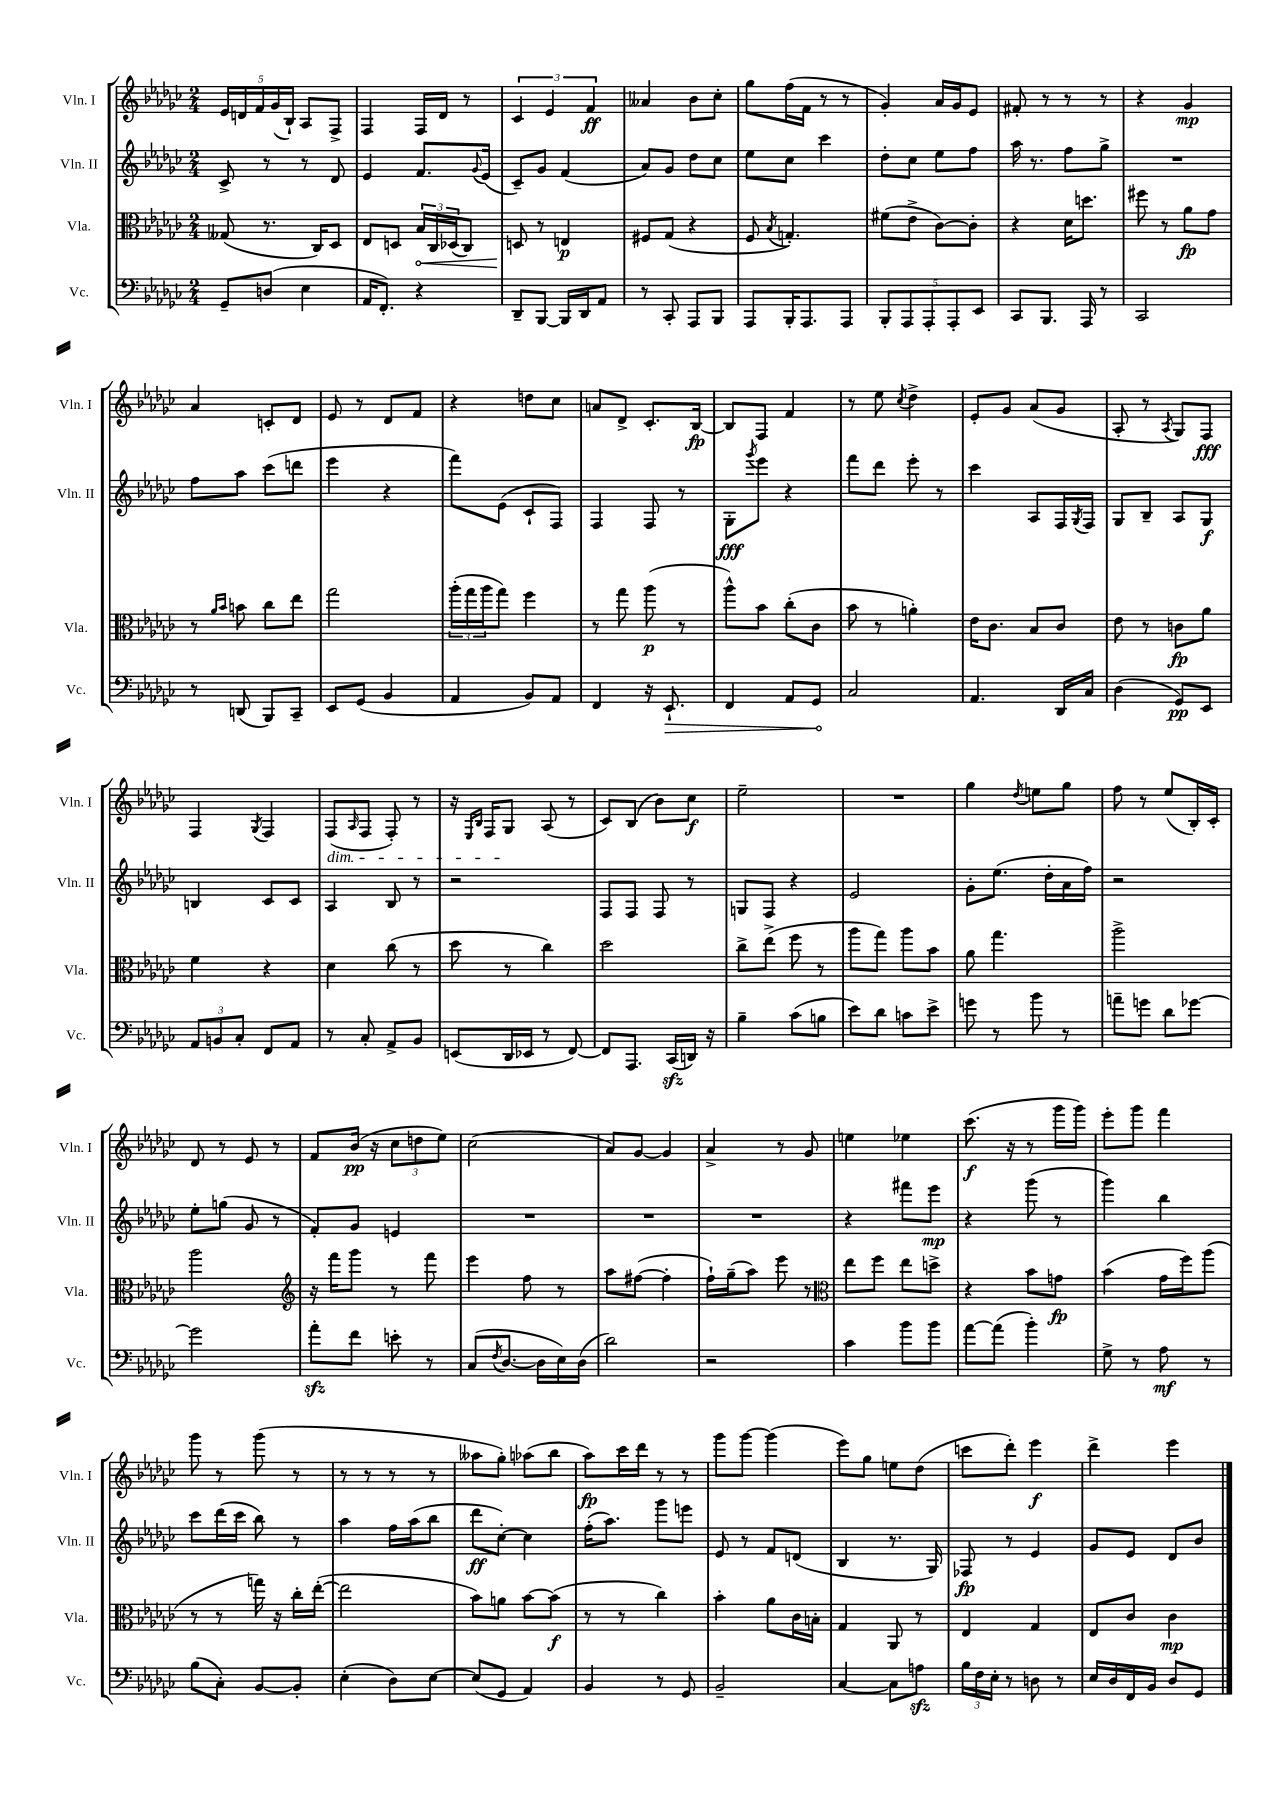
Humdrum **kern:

**kern	**dynam	**kern	**dynam	**kern	**dynam	**kern	**dynam
*part4	*part4	*part3	*part3	*part2	*part2	*part1	*part1
*staff4	*staff4	*staff3	*staff3	*staff2	*staff2	*staff1	*staff1
*I"Vc.	*	*I"Vla.	*	*I"Vln. II	*	*I"Vln. I	*
*I'Vc.	*	*I'Vla.	*	*I'Vln. II	*	*I'Vln. I	*
*clefF4	*	*clefC3	*	*clefG2	*	*clefG2	*
*k[b-e-a-d-g-c-]	*	*k[b-e-a-d-g-c-]	*	*k[b-e-a-d-g-c-]	*	*k[b-e-a-d-g-c-]	*
*M2/4	*	*M2/4	*	*M2/4	*	*M2/4	*
=6	=6	=6	=6	=6	=6	=6	=6
8GG-~/L	.	(8G--X/	.	8c-^/	.	20e-/LL	.
.	.	.	.	.	.	20dn/	.
.	.	.	.	.	.	20f/	.
(8Dn/J	.	8.r	.	8r	.	.	.
.	.	.	.	.	.	(20g-/	.
.	.	.	.	.	.	20B-`/JJ)	.
4E-\	.	.	.	8r	.	8A-/L	.
.	.	16C-/KL)	.	.	.	.	.
.	.	8D-/J	.	8d-/	.	8F^/J	.
=7	=7	=7	=7	=7	=7	=7	=7
16AA-/KL	.	8E-/L	.	4e-/	.	4F/	.
8.FF'/J)	.	.	.	.	.	.	.
.	.	8Dn/J	.	.	.	.	.
!	!	!	!LO:HP:b	!	!	!	!
4r	.	24B-/LL	<	8.f/L	.	16F/LL	.
.	.	24C-/	.	.	.	.	.
.	.	.	.	.	.	16d-/JJ	.
.	.	(24D-X/J	.	.	.	.	.
.	.	8C-/J)	.	.	.	8r	.
.	.	.	.	8qqg-/	.	.	.
.	.	.	.	(16e-/Jk	.	.	.
=8	=8	=8	=8	=8	=8	=8	=8
8DD-~/L	.	8Dn/	.	8c-~/L)	.	6c-/	.
[8BBB-/J	.	8r	[	8g-/J	.	.	.
.	.	.	.	.	.	6e-/	.
16BBB-/LL]	.	4En/	p	(4f/	.	.	.
16DD-/J	.	.	.	.	.	.	.
.	.	.	.	.	.	6f/	ff
8AA-/J	.	.	.	.	.	.	.
=9	=9	=9	=9	=9	=9	=9	=9
8r	.	8F#X/L	.	8a-/L)	.	4a--X/	.
8CC-'/	.	(8G-/J	.	8g-/J	.	.	.
8AAA-/L	.	4r	.	8dd-\L	.	8b-\L	.
8BBB-/J	.	.	.	8cc-\J	.	8cc-'\J	.
=10	=10	=10	=10	=10	=10	=10	=10
8AAA-/L	.	8F/	.	8ee-\L	.	8gg-\L	.
.	.	8qB-/	.	.	.	.	.
16BBB-'/K	.	4.Gn'/)	.	8cc-\J	.	(16ff\L	.
8.AAA-/	.	.	.	.	.	16f\JJ	.
.	.	.	.	4ccc-\	.	8r	.
8AAA-/J	.	.	.	.	.	8r	.
=11	=11	=11	=11	=11	=11	=11	=11
10BBB-'/L	.	(8f#X\L	.	8dd-'\L	.	4g-'/)	.
10AAA-/	.	.	.	.	.	.	.
.	.	8e-^\J	.	8cc-\J	.	.	.
10AAA-'/	.	.	.	.	.	.	.
.	.	[8c-\L)	.	8ee-\L	.	16a-/LL	.
10AAA-'/	.	.	.	.	.	.	.
.	.	.	.	.	.	16g-/J	.
.	.	8c-'\J]	.	8ff\J	.	8e-/J	.
10EE-/J	.	.	.	.	.	.	.
=12	=12	=12	=12	=12	=12	=12	=12
8CC-/L	.	4r	.	16aa-\	.	8f#X'/	.
.	.	.	.	8.r	.	.	.
8.BBB-/J	.	.	.	.	.	8r	.
.	.	16d-\KL	.	8ff\L	.	8r	.
16AAA-/	.	8.ddn\J	.	.	.	.	.
8r	.	.	.	8gg-^\J	.	8r	.
=13	=13	=13	=13	=13	=13	=13	=13
2CC-/	.	8ff#X\	.	2r	.	4r	.
.	.	8r	.	.	.	.	.
.	.	8a-\L	fp	.	.	4g-/	mp
.	.	8g-\J	.	.	.	.	.
!!LO:LB:g=z
=14	=14	=14	=14	=14	=14	=14	=14
8r	.	8r	.	8ff\L	.	4a-/	.
.	.	16qqa-/LL	.	.	.	.	.
.	.	16qqb-/JJ	.	.	.	.	.
(8DDn/	.	8bn\	.	8aa-\J	.	.	.
8BBB-/L)	.	8cc-\L	.	(8ccc-\L	.	8cn'/L	.
8CC-~/J	.	8ee-\J	.	8dddn\J	.	8d-/J	.
=15	=15	=15	=15	=15	=15	=15	=15
8EE-/L	.	2gg-\	.	4eee-\	.	8e-/	.
(8GG-/J	.	.	.	.	.	8r	.
4BB-/	.	.	.	4r	.	8d-/L	.
.	.	.	.	.	.	8f/J	.
=16	=16	=16	=16	=16	=16	=16	=16
4AA-/	.	(24aa-'\LL	.	8fff\L)	.	4r	.
.	.	24gg-\	.	.	.	.	.
.	.	24aa-\J	.	.	.	.	.
.	.	8gg-\J)	.	(8e-\J	.	.	.
8BB-/L)	.	4ff\	.	8c-`/L	.	8ddn\L	.
8AA-/J	.	.	.	8F/J)	.	8cc-\J	.
=17	=17	=17	=17	=17	=17	=17	=17
4FF/	.	8r	.	4F/	.	8an/L	.
.	.	8gg-\	.	.	.	8d-^/J	.
16r	.	(8aa-\	p	8F/	.	8.c-'/L	.
!	!LO:HP:b	!	!	!	!	!	!
8.EE-`/	>	.	.	.	.	.	.
.	.	8r	.	8r	.	.	.
.	.	.	.	.	.	[16B-/Jk	fp
=18	=18	=18	=18	=18	=18	=18	=18
4FF/	.	8aa-^^\L)	.	8G-'\L	fff	8B-/L]	.
.	.	.	.	8qggg-/	.	.	.
.	.	8b-\J	.	8eee-\J	.	8F/J	.
8AA-/L	.	(8cc-'\L	.	4r	.	4f/	.
8GG-/J	.	8c-\J	.	.	.	.	.
.	]	.	.	.	.	.	.
=19	=19	=19	=19	=19	=19	=19	=19
2C-/	.	8b-\	.	8fff\L	.	8r	.
.	.	8r	.	8ddd-\J	.	8ee-\	.
.	.	.	.	.	.	8qcc-/	.
.	.	4an'\)	.	8eee-'\	.	4dd-^\	.
.	.	.	.	8r	.	.	.
=20	=20	=20	=20	=20	=20	=20	=20
4.AA-/	.	16e-\KL	.	4ccc-\	.	8e-'/L	.
.	.	8.c-\J	.	.	.	.	.
.	.	.	.	.	.	8g-/J	.
.	.	8B-/L	.	8A-/L	.	(8a-/L	.
16DD-/LL	.	8c-/J	.	16F/L	.	8g-/J	.
.	.	.	.	8qG-/	.	.	.
16C-/JJ	.	.	.	16F/JJ	.	.	.
=21	=21	=21	=21	=21	=21	=21	=21
(4D-\	.	8e-\	.	8G-/L	.	8A-'/	.
.	.	8r	.	8B-~/J	.	8r	.
.	.	.	.	.	.	8qA-/	.
8GG-/L)	pp	8cn\L	fp	8A-/L	.	8G-/L)	.
8EE-/J	.	8a-\J	.	8G-/J	f	8F/J	fff
!!LO:LB:g=z
=22	=22	=22	=22	=22	=22	=22	=22
12AA-/L	.	4f\	.	4Bn/	.	4F/	.
12BBn/	.	.	.	.	.	.	.
12C-'/J	.	.	.	.	.	.	.
.	.	.	.	.	.	8qG-/	.
8FF/L	.	4r	.	8c-/L	.	4F/	.
8AA-/J	.	.	.	8c-/J	.	.	.
=23	=23	=23	=23	=23	=23	=23	=23
!	!	!	!	!	!	!LO:TX:b:i:t=dim.	!
8r	.	4d-\	.	4A-/	.	(8F/L	.
.	.	.	.	.	.	16qqA-/	.
8C-'/	.	.	.	.	.	8F/J	.
8AA-^/L	.	(8cc-\	.	8B-/	.	8F'/)	.
8BB-/J	.	8r	.	8r	.	8r	.
=24	=24	=24	=24	=24	=24	=24	=24
(8EEn/L	.	8dd-\	.	2r	.	16r	.
.	.	.	.	.	.	16qqE-/LL	.
.	.	.	.	.	.	16qqB-/JJ	.
.	.	.	.	.	.	16F/KL	.
16DD-/L	.	8r	.	.	.	8G-/J	.
16EE-X/JJ	.	.	.	.	.	.	.
8r	.	4cc-\)	.	.	.	(8A-/	.
[8FF/)	.	.	.	.	.	8r	.
=25	=25	=25	=25	=25	=25	=25	=25
8FF/L]	.	2dd-\	.	8F/L	.	8c-/L)	.
8.AAA-/J	.	.	.	8F/J	.	(8B-/J	.
.	.	.	.	8F/	.	8b-\L)	.
(16CC-zz/LL	.	.	.	.	.	.	.
16DDn/JJ)	.	.	.	8r	.	8cc-\J	f
16r	.	.	.	.	.	.	.
=26	=26	=26	=26	=26	=26	=26	=26
4B-~\	.	8cc-^\L	.	8Gn/L	.	2ee-~\	.
.	.	(8ee-^\J	.	8F/J	.	.	.
(8c-\L	.	8ff\	.	4r	.	.	.
8Bn\J	.	8r	.	.	.	.	.
=27	=27	=27	=27	=27	=27	=27	=27
8e-\L)	.	8aa-\L	.	2e-/	.	2r	.
8d-\J	.	8gg-\J)	.	.	.	.	.
8cn\L	.	8aa-\L	.	.	.	.	.
8e-^\J	.	8b-\J	.	.	.	.	.
=28	=28	=28	=28	=28	=28	=28	=28
8gn\	.	8a-\	.	8g-'\L	.	4gg-\	.
8r	.	4.gg-\	.	(8.ee-\J	.	.	.
.	.	.	.	.	.	8qdd-/	.
8b-\	.	.	.	.	.	8een\L	.
.	.	.	.	16dd-'\LL	.	.	.
8r	.	.	.	16a-\	.	8gg-\J	.
.	.	.	.	16ff\JJ)	.	.	.
=29	=29	=29	=29	=29	=29	=29	=29
8an~\L	.	2aa-^\	.	2r	.	8ff\	.
8gn\J	.	.	.	.	.	8r	.
8d-\L	.	.	.	.	.	(8ee-/L	.
[8g-X\J	.	.	.	.	.	16B-'/L)	.
.	.	.	.	.	.	16c-'/JJ	.
!!LO:LB:g=z
=30	=30	=30	=30	=30	=30	=30	=30
2g-\]	.	2aa-\	.	8ee-'\L	.	8d-/	.
.	.	.	.	(8ggn\J	.	8r	.
.	.	.	.	8g-/	.	8e-/	.
.	.	.	.	8r	.	8r	.
=31	=31	=31	=31	=31	=31	=31	=31
*	*	*clefG2	*	*	*	*	*
8a-zz'\L	.	16r	.	8f'/L)	.	8f/L	.
.	.	16fff\KL	.	.	.	.	.
8f\J	.	8ggg-\J	.	8g-/J	.	(16b-/Jk	pp
.	.	.	.	.	.	16r	.
8en'\	.	8r	.	4en/	.	12cc-\L	.
.	.	.	.	.	.	12ddn\	.
8r	.	8fff\	.	.	.	.	.
.	.	.	.	.	.	12ee-\J)	.
=32	=32	=32	=32	=32	=32	=32	=32
(8C-/L	.	4eee-\	.	2r	.	(2cc-\	.
8qF/	.	.	.	.	.	.	.
[8.D-/J	.	.	.	.	.	.	.
.	.	8ff\	.	.	.	.	.
16D-\LL]	.	.	.	.	.	.	.
16E-\)	.	8r	.	.	.	.	.
(16D-\JJ	.	.	.	.	.	.	.
=33	=33	=33	=33	=33	=33	=33	=33
2d-\)	.	8aa-\L	.	2r	.	8a-/L)	.
.	.	([8ff#X\J	.	.	.	[8g-/J	.
.	.	4ff#'\]	.	.	.	4g-/]	.
=34	=34	=34	=34	=34	=34	=34	=34
2r	.	16ff`\LL)	.	2r	.	4a-^/	.
.	.	(16gg-~\J	.	.	.	.	.
.	.	8aa-\J)	.	.	.	.	.
.	.	8eee-\	.	.	.	8r	.
.	.	8r	.	.	.	8g-/	.
=35	=35	=35	=35	=35	=35	=35	=35
*	*	*clefC3	*	*	*	*	*
4c-\	.	8ee-\L	.	4r	.	4een\	.
.	.	8ff\J	.	.	.	.	.
8b-\L	.	8ee-\L	.	8fff#X\L	.	4ee-X\	.
8b-\J	.	8ddn^\J	.	8eee-\J	mp	.	.
=36	=36	=36	=36	=36	=36	=36	=36
[8a-\L	.	4r	.	4r	.	(8.ccc-\	f
(8a-\J]	.	.	.	.	.	.	.
.	.	.	.	.	.	16r	.
4b-'\)	.	8b-\L	.	(8ggg-\	.	8r	.
.	.	8gn\J	fp	8r	.	16ggg-\LL	.
.	.	.	.	.	.	16ggg-\JJ)	.
=37	=37	=37	=37	=37	=37	=37	=37
8G-^\	.	(4b-\	.	4ggg-\)	.	8eee-'\L	.
8r	.	.	.	.	.	8ggg-\J	.
8A-\	mf	16g-\LL	.	4bb-\	.	4fff\	.
.	.	16ff\J)	.	.	.	.	.
8r	.	(8aa-\J	.	.	.	.	.
!!LO:LB:g=z
=38	=38	=38	=38	=38	=38	=38	=38
(8B-\L	.	8r	.	8ccc-\L	.	8ggg-\	.
8C-'\J)	.	8r	.	(16ddd-\L	.	8r	.
.	.	.	.	16ccc-\JJ	.	.	.
[8BB-/L	.	16ggn\)	.	8bb-\)	.	(8ggg-\	.
.	.	16r	.	.	.	.	.
8BB-'/J]	.	16cc-'\LL	.	8r	.	8r	.
.	.	([16ee-'\JJ	.	.	.	.	.
=39	=39	=39	=39	=39	=39	=39	=39
(4E-'\	.	2ee-\]	.	4aa-\	.	8r	.
.	.	.	.	.	.	8r	.
8D-\L)	.	.	.	16ff\LL	.	8r	.
.	.	.	.	(16aa-\J	.	.	.
[8E-\J	.	.	.	8bb-\J	.	8r	.
=40	=40	=40	=40	=40	=40	=40	=40
(8E-/L]	.	8b-\L)	.	8ddd-\L	ff	8aa--X\L	.
8GG-/J	.	8an\J	.	[8cc-'\J)	.	8gg-'\J)	.
4AA-/)	.	[8b-\L	.	4cc-\]	.	(8aa-X\L	.
.	.	(8b-\J]	f	.	.	8bb-\J	.
=41	=41	=41	=41	=41	=41	=41	=41
4BB-/	.	8r	.	(16ff'\KL	.	8aa-\L)	fp
.	.	.	.	8.aa-\J)	.	.	.
.	.	8r	.	.	.	16ccc-\L	.
.	.	.	.	.	.	16ddd-\JJ	.
8r	.	4cc-\)	.	8ggg-\L	.	8r	.
8GG-/	.	.	.	8eeen\J	.	8r	.
=42	=42	=42	=42	=42	=42	=42	=42
2BB-~/	.	4b-'\	.	8e-/	.	8ggg-\L	.
.	.	.	.	8r	.	[8ggg-\J	.
.	.	8a-\L	.	8f/L	.	(4ggg-\]	.
.	.	16c-\L	.	(8dn/J	.	.	.
.	.	16Bn'\JJ	.	.	.	.	.
=43	=43	=43	=43	=43	=43	=43	=43
[4C-/	.	4G-/	.	4B-/	.	8eee-\L)	.
.	.	.	.	.	.	8gg-\J	.
8C-\L]	.	8AA-/	.	8.r	.	8een\L	.
8Anzz\J	.	8r	.	.	.	(8dd-\J	.
.	.	.	.	16G-/)	.	.	.
=44	=44	=44	=44	=44	=44	=44	=44
24B-\LL	.	4E-/	.	8F-X/	fp	8cccn\L	.
24F\	.	.	.	.	.	.	.
24E-'\JJ	.	.	.	.	.	.	.
8r	.	.	.	8r	.	8ddd-'\J)	.
8Dn\	.	4G-/	.	4e-/	.	4eee-\	f
8r	.	.	.	.	.	.	.
=45	=45	=45	=45	=45	=45	=45	=45
16E-/LL	.	8E-/L	.	8g-/L	.	4ddd-^\	.
16D-/	.	.	.	.	.	.	.
16FF/	.	8c-/J	.	8e-/J	.	.	.
16BB-/JJ	.	.	.	.	.	.	.
8D-/L	.	4c-\	mp	8d-/L	.	4eee-\	.
8GG-/J	.	.	.	8b-/J	.	.	.
==	==	==	==	==	==	==	==
*-	*-	*-	*-	*-	*-	*-	*-
